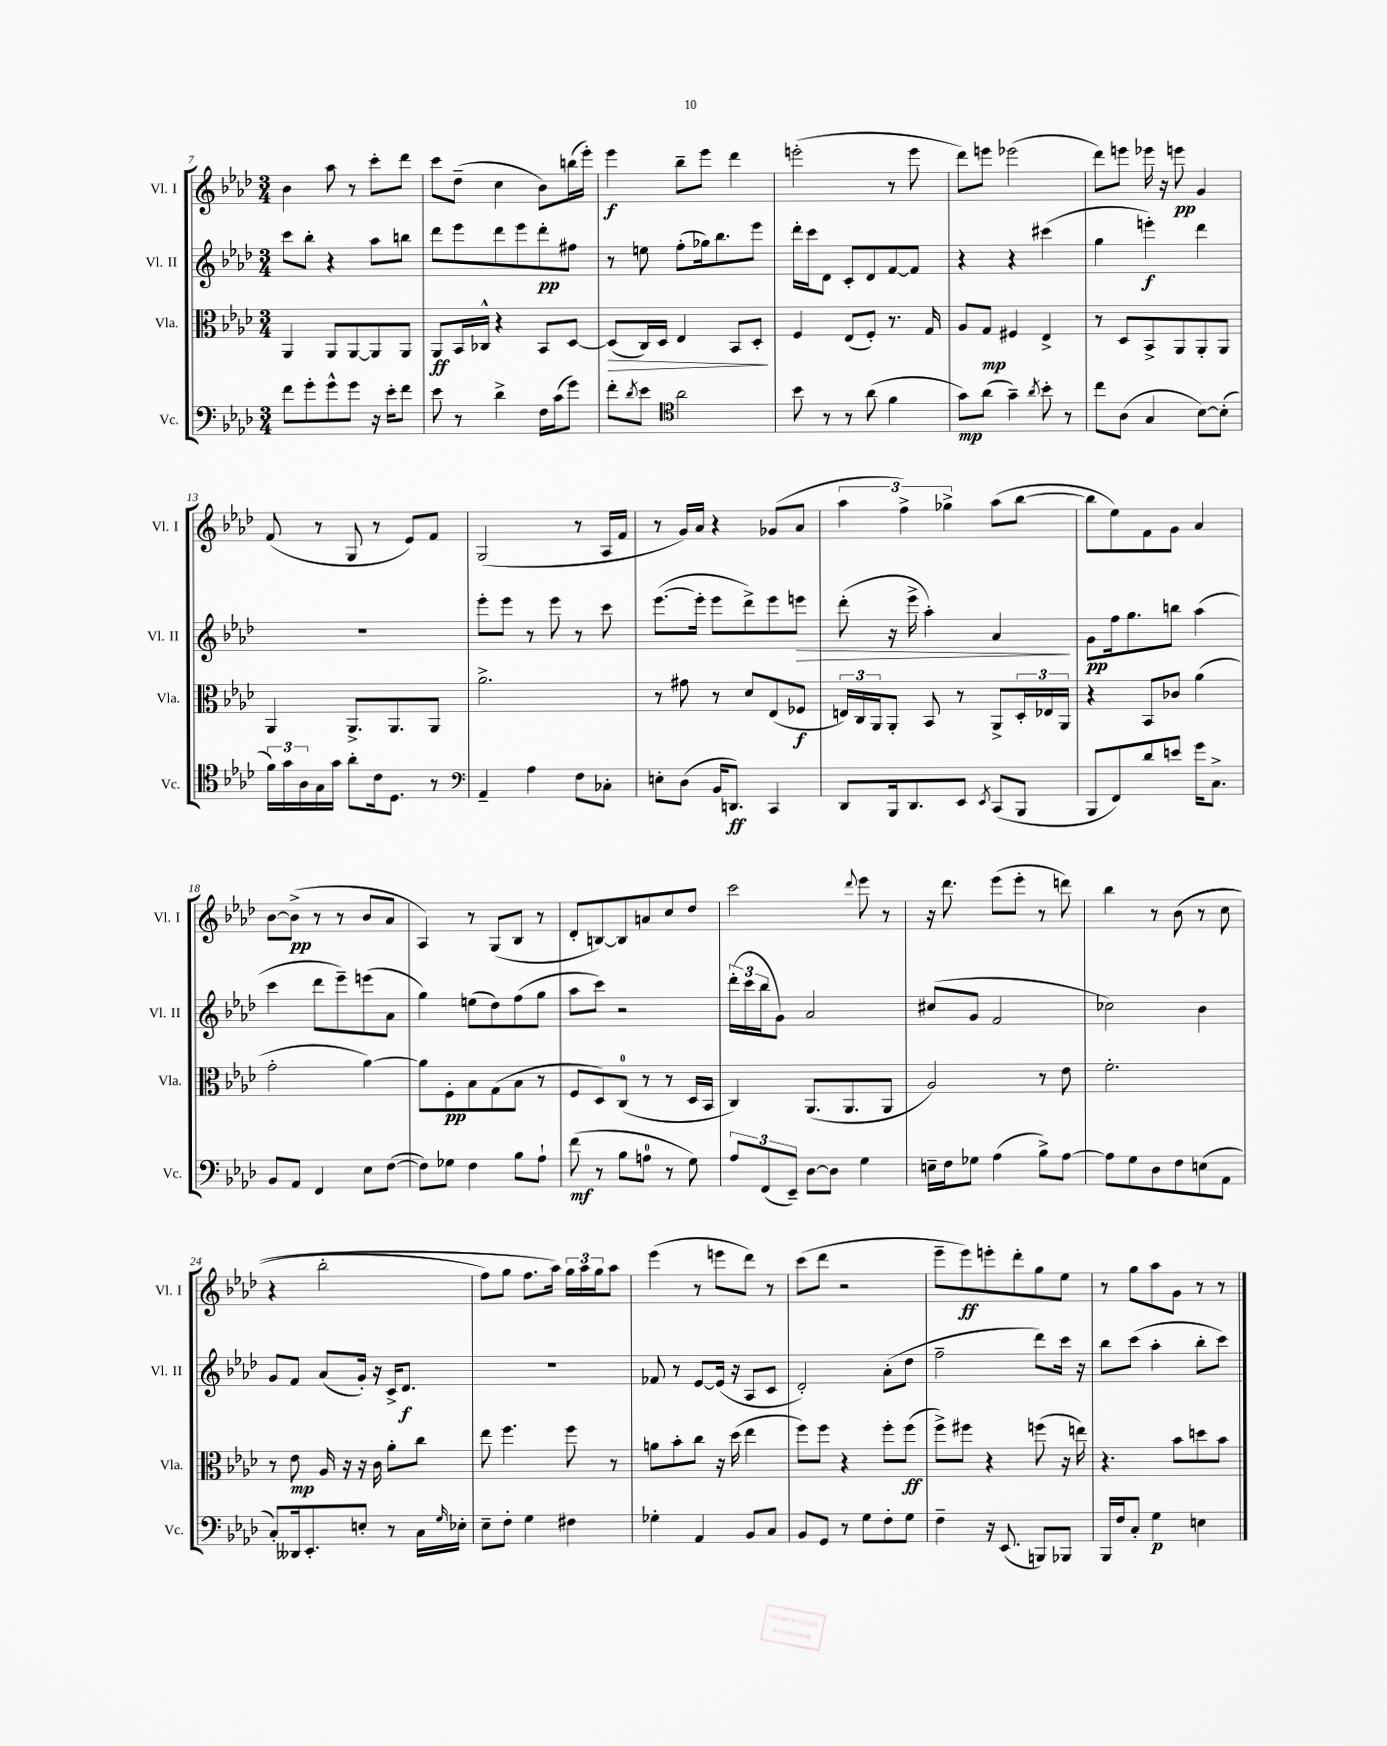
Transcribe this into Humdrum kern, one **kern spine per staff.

**kern	**dynam	**kern	**dynam	**kern	**dynam	**kern	**dynam
*part4	*part4	*part3	*part3	*part2	*part2	*part1	*part1
*staff4	*staff4	*staff3	*staff3	*staff2	*staff2	*staff1	*staff1
*I"Vc.	*	*I"Vla.	*	*I"Vl. II	*	*I"Vl. I	*
*I'Vc.	*	*I'Vla.	*	*I'Vl. II	*	*I'Vl. I	*
*clefF4	*	*clefC3	*	*clefG2	*	*clefG2	*
*k[b-e-a-d-]	*	*k[b-e-a-d-]	*	*k[b-e-a-d-]	*	*k[b-e-a-d-]	*
*M3/4	*	*M3/4	*	*M3/4	*	*M3/4	*
=7	=7	=7	=7	=7	=7	=7	=7
8f\L	.	4AA-/	.	8ccc\L	.	4b-\	.
8g'\	.	.	.	8bb-'\J	.	.	.
8g^^\	.	8AA-/L	.	4r	.	8aa-\	.
8g\J	.	[8AA-/	.	.	.	8r	.
16r	.	8AA-/]	.	8aa-\L	.	8ccc'\L	.
16e-'\KL	.	.	.	.	.	.	.
8f\J	.	8AA-/J	.	8bbn\J	.	8ddd-\J	.
=8	=8	=8	=8	=8	=8	=8	=8
8e-\	.	8AA-/L	ff	8ddd-\L	.	8ccc\L	.
8r	.	16BB-/L	.	8eee-\	.	(8dd-~\J	.
.	.	16C-X^^/JJ	.	.	.	.	.
4d-^\	.	4r	.	8ddd-\	.	4cc\	.
.	.	.	.	8eee-\	.	.	.
16F\LL	.	8BB-/L	.	8ddd-'\	pp	8b-\L)	.
(16c\J	.	.	.	.	.	.	.
8g\J)	.	[8D-/J	.	8ff#X\J	.	(16bbn\L	.
.	.	.	.	.	.	16eee-'\JJ)	.
=9	=9	=9	=9	=9	=9	=9	=9
!	!	!	!LO:HP:b	!	!	!	!
8f'\L	.	(8D-/L]	>	8r	.	4eee-\	f
8qd-/	.	.	.	.	.	.	.
8e-\J	.	16C/L)	.	8een\	.	.	.
.	.	16D-/JJ	.	.	.	.	.
*clefC4	*	*	*	*	*	*	*
2a-\	.	4E-/	.	(8ff'\L	.	8bb-~\L	.
.	.	.	.	16gg-X\k)	.	8eee-\J	.
.	.	.	.	8.bb-\	.	.	.
.	.	8BB-/L	.	.	.	4ddd-\	.
.	.	8D-'/J	.	8eee-\J	.	.	.
.	.	.	]	.	.	.	.
=10	=10	=10	=10	=10	=10	=10	=10
8b-\	.	4F/	.	16ddd-'\LL	.	(2eeen'\	.
.	.	.	.	16ccc\J	.	.	.
8r	.	.	.	8d-\J	.	.	.
8r	.	(8E-/L	.	8c'/L	.	.	.
(8a-\	.	8F'/J)	.	8d-/	.	.	.
4f\	.	8.r	.	[8f/	.	8r	.
.	.	.	.	8f/J]	.	8eee\	.
.	.	16G/	.	.	.	.	.
=11	=11	=11	=11	=11	=11	=11	=11
8g\L)	mp	8A-/L	.	4r	.	8ddd-\L)	.
(8a-\J	.	8G/J	mp	.	.	8eeen\J	.
4g~\)	.	4F#X/	.	4r	.	(2eee-X\	.
8qa-/	.	.	.	.	.	.	.
8b-'\	.	4E-^/	.	(4ccc#X\	.	.	.
8r	.	.	.	.	.	.	.
=12	=12	=12	=12	=12	=12	=12	=12
8cc\L	.	8r	.	4gg\	.	8ddd-\L)	.
(8A-\J	.	8D-/L	.	.	.	8eeen\J	.
4G/	.	8BB-^/	.	4eeen'\)	f	16eee-X\	.
.	.	.	.	.	.	16r	.
.	.	8AA-/	.	.	.	8eeen\	pp
[8B-\L)	.	8AA-'/	.	4ddd-\	.	4g/	.
(8B-'\J]	.	8AA-/J	.	.	.	.	.
!!LO:LB:g=z
=13	=13	=13	=13	=13	=13	=13	=13
24f\LL)	.	4AA-/	.	2.r	.	(8f/	.
24g\	.	.	.	.	.	.	.
24A-\	.	.	.	.	.	.	.
16G\	.	.	.	.	.	8r	.
16g\JJ	.	.	.	.	.	.	.
8a-'\L	.	8.AA-^/L	.	.	.	8G/	.
16c\k	.	.	.	.	.	8r	.
8.D-\J	.	8.AA-/	.	.	.	.	.
.	.	.	.	.	.	8e-/L)	.
8r	.	8AA-/J	.	.	.	8f/J	.
=14	=14	=14	=14	=14	=14	=14	=14
*clefF4	*	*	*	*	*	*	*
4AA-~/	.	2.a-^\	.	8eee-'\L	.	(2G/	.
.	.	.	.	8eee-\J	.	.	.
4A-\	.	.	.	8r	.	.	.
.	.	.	.	8eee-\	.	.	.
8F\L	.	.	.	8r	.	8r	.
8C-X'\J	.	.	.	8ccc\	.	16A-/LL	.
.	.	.	.	.	.	16f/JJ	.
=15	=15	=15	=15	=15	=15	=15	=15
8En'\L	.	8r	.	([8.eee-\L	.	8r	.
(8D-\J	.	8g#X\	.	.	.	16g/LL)	.
.	.	.	.	16eee-'\Jk]	.	16a-/JJ	.
16BB-/KL	.	8r	.	8eee-\L	.	4r	.
8.DDn/J)	ff	.	.	.	.	.	.
.	.	8d-/L	.	8ddd-^\)	.	.	.
4CC/	.	(8E-/	.	8eee-\	.	(8g-X/L	.
!	!	!	!	!	!LO:HP:b	!	!
.	.	8F-X/J	f	8eeen\J	>	8a-/J	.
=16	=16	=16	=16	=16	=16	=16	=16
8DD-/L	.	24En/LL)	.	(8ddd-'\	.	6aa-\	.
.	.	24C/	.	.	.	.	.
.	.	24AA-/J	.	.	.	.	.
16BBB-/k	.	8AA-'/J	.	16r	.	.	.
.	.	.	.	.	.	6ff^\)	.
8.DD-/	.	.	.	16eee-^\	.	.	.
.	.	8BB-/	.	4aa-'\)	.	.	.
.	.	.	.	.	.	6gg-X^\	.
8EE-/J	.	8r	.	.	.	.	.
8qEE-/	.	.	.	.	.	.	.
(8CC/L	.	8AA-^/L	.	4a-/	.	(8aa-\L	.
8BBB-/J	.	24D-'/L	.	.	.	[8bb-\J	.
.	.	24E-X/	.	.	.	.	.
.	.	24AA-/JJ	.	.	.	.	.
.	.	.	.	.	]	.	.
=17	=17	=17	=17	=17	=17	=17	=17
8BBB-/L	.	4r	.	8g\L	pp	8bb-\L]	.
8FF/)	.	.	.	16ff\k	.	8ee-\)	.
.	.	.	.	8.gg\	.	.	.
8d-/	.	8BB-/L	.	.	.	8f\	.
8en/J	.	8c-X/J	.	8bbn\J	.	8g\J	.
16g\KL	.	(4a-\	.	(4aa-\	.	4a-/	.
8.C^\J	.	.	.	.	.	.	.
!!LO:LB:g=z
=18	=18	=18	=18	=18	=18	=18	=18
8BB-/L	.	2g'\	.	4ccc\	.	[8b-\L	.
8AA-/J	.	.	.	.	.	(8b-^\J]	pp
4FF/	.	.	.	8ddd-\L	.	8r	.
.	.	.	.	8eee-~\)	.	8r	.
8E-\L	.	[4a-\)	.	(8eeen\	.	8b-/L	.
([8F\J	.	.	.	8a-\J	.	8a-/J	.
=19	=19	=19	=19	=19	=19	=19	=19
8F\L])	.	8a-\L]	.	4gg\)	.	4A-/)	.
8G-X\J	.	8F'\	pp	.	.	.	.
4F\	.	8B-\	.	(8een\L	.	8r	.
.	.	(8G\	.	8dd-\)	.	(8G/L	.
8B-\L	.	8B-\J	.	(8ff\	.	8B-/J	.
8A-`\J	.	8r	.	8gg\J	.	8r	.
=20	=20	=20	=20	=20	=20	=20	=20
(8f\	mf	8F/L	.	8aa-\L	.	8d-'/L	.
8r	.	8D-/)	.	8ccc\J)	.	[8Bn/)	.
8B-\L	.	(8C/J	.	2r	.	8B/]	.
8An\J	.	8r	.	.	.	8an/	.
8r	.	8r	.	.	.	8cc/	.
8G\)	.	16D-/LL	.	.	.	8dd-/J	.
.	.	16BB-/JJ	.	.	.	.	.
=21	=21	=21	=21	=21	=21	=21	=21
12A-/L	.	4C/)	.	(24ddd-'\LL	.	2ccc\	.
.	.	.	.	24ccc\	.	.	.
(12FF/	.	.	.	24bb-\J	.	.	.
.	.	.	.	8g\J)	.	.	.
12EE-~/J)	.	.	.	.	.	.	.
[8D-\L	.	(8.AA-/L	.	2a-/	.	.	.
8D-\J]	.	.	.	.	.	.	.
.	.	8.AA-/	.	.	.	.	.
.	.	.	.	.	.	8qqddd-/	.
4G\	.	.	.	.	.	8eee-\	.
.	.	8AA-/J	.	.	.	8r	.
=22	=22	=22	=22	=22	=22	=22	=22
16En~\LL	.	2A-/)	.	(8cc#X/L	.	16r	.
16F\J	.	.	.	.	.	8.ddd-\	.
8G-X\J	.	.	.	8g/J	.	.	.
(4A-\	.	.	.	2f/	.	(8eee-\L	.
.	.	.	.	.	.	8eee-'\J	.
8B-^\L)	.	8r	.	.	.	8r	.
[8A-\J	.	8e-\	.	.	.	8dddn\)	.
=23	=23	=23	=23	=23	=23	=23	=23
8A-\L]	.	2.f'\	.	2cc-X\)	.	4bb-\	.
8G\	.	.	.	.	.	.	.
8D-\	.	.	.	.	.	8r	.
8F\	.	.	.	.	.	((8b-\	.
(8En\	.	.	.	4b-\	.	8r	.
8AA-\J	.	.	.	.	.	8cc\	.
!!LO:LB:g=z
=24	=24	=24	=24	=24	=24	=24	=24
8C'/L)	.	8r	.	8g/L	.	4r	.
16DD--X/k	.	8e-\	mp	8f/J	.	.	.
8.EE-'/	.	.	.	.	.	.	.
.	.	16A-/	.	(8a-/L	.	2bb-'\	.
.	.	16r	.	.	.	.	.
8En'/J	.	16r	.	16g'/Jk)	.	.	.
.	.	16c\	.	16r	.	.	.
8r	.	8a-'\L	.	16c^/KL	.	.	.
.	.	.	.	8.d-/J	f	.	.
16C\LL	.	8cc\J	.	.	.	.	.
16qqG/	.	.	.	.	.	.	.
16E-X'\JJ	.	.	.	.	.	.	.
=25	=25	=25	=25	=25	=25	=25	=25
8E-~\L	.	8ee-\	.	2.r	.	8ff\L)	.
8F'\J	.	4.ff\	.	.	.	8gg\J	.
4G\	.	.	.	.	.	8.ff\L	.
.	.	.	.	.	.	16aa-\Jk)	.
4F#X\	.	8ff\	.	.	.	24gg\LL	.
.	.	.	.	.	.	24aa-\	.
.	.	.	.	.	.	24gg\J	.
.	.	8r	.	.	.	8aa-\J	.
=26	=26	=26	=26	=26	=26	=26	=26
4G-X'\	.	8an\L	.	8f-X/	.	(4eee-\	.
.	.	8b-'\	.	8r	.	.	.
4AA-/	.	8cc\J	.	[8e-/L	.	8r	.
.	.	16r	.	(16e-/Jk]	.	8eeen\L	.
.	.	(16dd-\	.	16r	.	.	.
8BB-/L	.	4ee-\	.	8A-/L	.	8ddd-\J)	.
8C/J	.	.	.	8c/J	.	8r	.
=27	=27	=27	=27	=27	=27	=27	=27
8BB-/L	.	8ff\L)	.	2d-'/)	.	(8ccc\L	.
8GG/J	.	8ff\J	.	.	.	8ddd-\J	.
8r	.	4r	.	.	.	2r	.
8G\L	.	.	.	.	.	.	.
8F'\	.	8ff'\L	.	(8a-'\L	.	.	.
8G\J	.	(8ff\J	ff	8dd-\J	.	.	.
=28	=28	=28	=28	=28	=28	=28	=28
4F~\	.	8ff^\L)	.	2ff~\	.	8eee-~\L	.
.	.	8ff#X\J	.	.	.	8eee-\)	ff
16r	.	4r	.	.	.	8eeen'\	.
(8.EE-/	.	.	.	.	.	.	.
.	.	.	.	.	.	8ddd-'\	.
8BBBn/L)	.	(8ffn\	.	8ddd-\L)	.	8gg\	.
8BBB-X/J	.	16r	.	16ccc\Jk	.	8ee-\J	.
.	.	16een\)	.	16r	.	.	.
=29	=29	=29	=29	=29	=29	=29	=29
16BBB-/LL	.	4.r	.	8bb-\L	.	8r	.
16F/J	.	.	.	.	.	.	.
8C'/J	.	.	.	(8ccc\J	.	8gg\L	.
4G\	p	.	.	4aa-'\	.	8aa-\	.
.	.	8b-\L	.	.	.	8g\J	.
4En\	.	8ddn\	.	8bb-'\L	.	8r	.
.	.	8b-\J	.	8ccc\J)	.	8r	.
==	==	==	==	==	==	==	==
*-	*-	*-	*-	*-	*-	*-	*-
